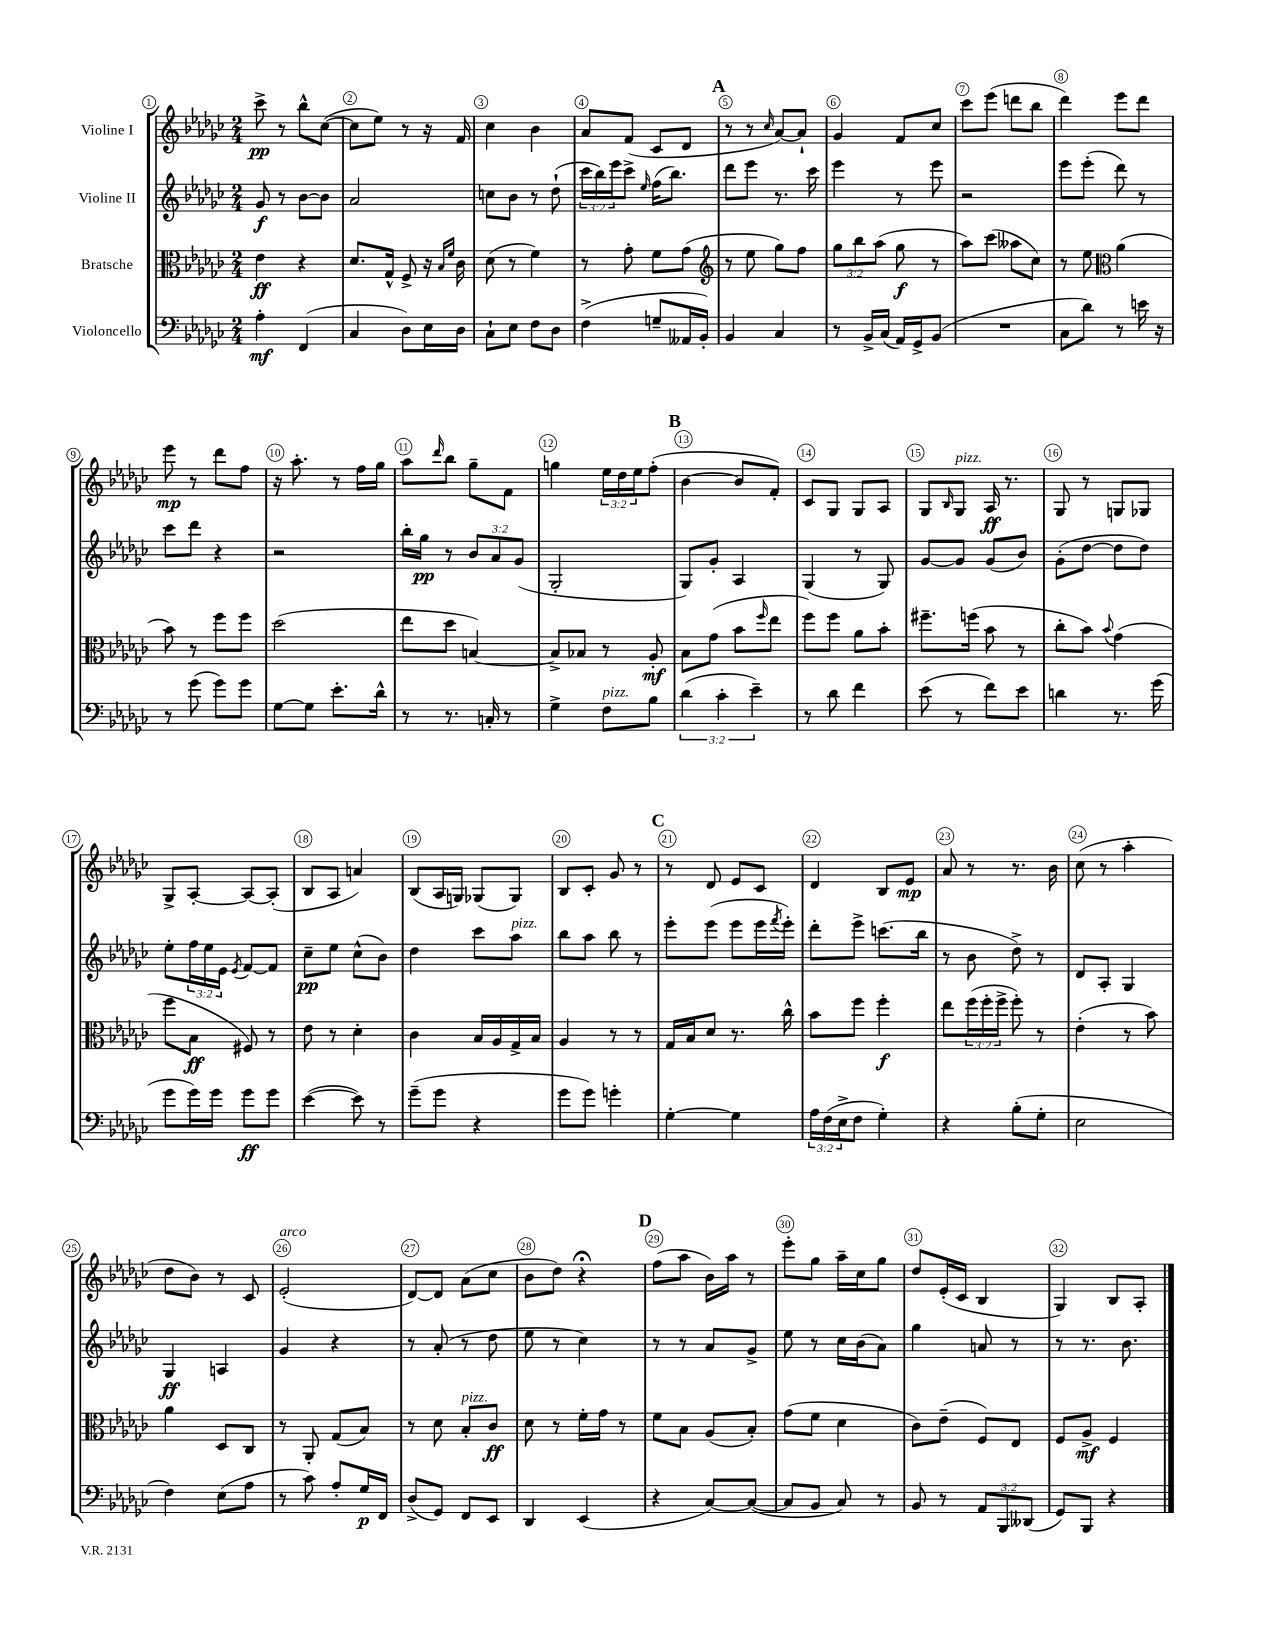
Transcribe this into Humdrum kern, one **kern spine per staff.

**kern	**kern	**kern	**kern
*staff4	*staff3	*staff2	*staff1
*clefF4	*clefC3	*clefG2	*clefG2
*k[b-e-a-d-g-c-]	*k[b-e-a-d-g-c-]	*k[b-e-a-d-g-c-]	*k[b-e-a-d-g-c-]
*M2/4	*M2/4	*M2/4	*M2/4
4A-'\	4e-\	8g-/	8ccc-^\
.	.	8r	8r
(4FF/	4r	[8b-\L	8bb-^^\L
.	.	8b-\]J	([8cc-\J
=	=	=	=
4C-/	8.d-/L	2a-/	8cc-\]L
.	.	.	8ee-\J)
.	16G-^^/Jk	.	.
8D-\L)	8F^/	.	8r
16E-\L	16r	.	16r
.	16qqB-/LL	.	.
.	16qqf/JJ	.	.
16D-\JJ	16c-\	.	16f/
=	=	=	=
8C-`\L	(8d-\	8cc\L	4cc-\
8E-\J	8r	8b-\J	.
8F\L	4f\)	8r	4b-\
8D-\J	.	(8dd-`\	.
=	=	=	=
(4F^\	8r	24ccc-\LL	8a-/L
.	.	24bb-\)	.
.	.	24eee-\J	.
.	8g-'\	8ccc-^\J	(8f/J
.	.	16qqee-/	.
8G~/L	8f\L	(16ff\LK	8c-/L
.	.	8.bb-\J)	.
16AA--/L	(8g-\J	.	8d-/J
16BB-'/JJ)	.	.	.
=	=	=	=
*	*clefG2	*	*
4BB-/	8r	8ddd-\L	8r
.	8ee-\	8eee-\J	8r
.	.	.	16qqcc-/
4C-/	8gg-\L)	8.r	[8a-/L)
.	8ff\J	.	8a-`/]J
.	.	16ccc-\	.
=	=	=	=
8r	12gg-\L	4eee-\	4g-/
.	12bb-\	.	.
16BB-^/LL	.	.	.
.	(12aa-\J	.	.
(16C-/JJ	.	.	.
16AA-/LL)	8gg-\	8r	8f/L
16GG-^/J	.	.	.
(8BB-/J	8r	8eee-\	8cc-/J
=	=	=	=
2r	8aa-\L)	2r	8ccc-\L
.	(8ccc-\J	.	(8eee-\J
.	8aa--\L	.	8ddd\L
.	8cc-\J)	.	8bb-\J
=	=	=	=
8C-\L	8r	8eee-\L	4ddd-\)
8d-\J)	8ee-\	(8eee-'\J	.
*	*clefC3	*	*
8r	(4a-\	8ddd-\)	8eee-\L
16e\	.	8r	8ddd-\J
16r	.	.	.
=	=	=	=
8r	8b-\)	8ccc-\L	8eee-\
(8g-\	8r	8ddd-\J	8r
8g-\L)	8ff\L	4r	8ddd-\L
8g-\J	8ff\J	.	8ff\J
=	=	=	=
[8G-\L	(2dd-\	2r	16r
.	.	.	8.aa-'\
8G-\]J	.	.	.
8.e-'\L	.	.	8r
.	.	.	16ff\LL
16d-^^\Jk	.	.	16gg-\JJ
=	=	=	=
8r	8ee-\L	16bb-'\LL	8aa-\L
.	.	16gg-\JJ	.
.	.	.	16qqddd-/
8.r	8dd-\J	8r	8bb-\J
.	[4B/)	12b-/L	8gg-~\L
16C'/	.	.	.
.	.	12a-/	.
8r	.	.	8f\J
.	.	(12g-/J	.
=	=	=	=
4G-^\	8B^/]L	2G-'/	4gg\
.	8B-/J	.	.
8F\L	8r	.	24ee-\LL
.	.	.	24dd-\
.	.	.	24ee-\J
8B-\J	8A-'/	.	(8ff'\J
=	=	=	=
(6d-\	8B-\L	8G-/L)	[4b-\
.	(8g-\J	8g-'/J	.
6c-'\	.	.	.
.	8b-\L	4A-/	8b-/]L
6e-~\)	.	.	.
.	16qqff/	.	.
.	8ee-\J	.	8f'/J)
=	=	=	=
8r	8ff\L)	(4G-/	8c-/L
8d-\	8ff\J	.	8G-/J
4f\	8a-\L	8r	8G-/L
.	8b-'\J	8G-/)	8A-/J
=	=	=	=
(8e-\	8.ff#~\L	[8g-/L	8G-/L
.	.	.	16qqB-/
8r	.	8g-/]J	8G-/J
.	(16ff\Jk	.	.
8f\L)	8b-\	(8g-/L	16A-/
.	.	.	8.r
8e-\J	8r	8b-/J)	.
=	=	=	=
4d\	8cc-'\L	(8g-'\L	8G-/
.	8b-\J)	[8dd-\J	8r
.	8qqb-/	.	.
8.r	(4g-\	8dd-\]L	8G/L
.	.	8dd-\J)	8G-/J
(16g-\	.	.	.
=	=	=	=
8g-\L	8ff\L	8ee-'\L	8G-^/L
16g-\L)	8B-\J	24ff\L	[8A-'/J
.	.	24ee-\	.
16g-\JJ	.	.	.
.	.	24e-\JJ	.
.	.	8qe-/	.
8g-\L	8F#/)	[8f/L	8A-/_L
8g-\J	8r	8f/]J	(8A-'/]J
=	=	=	=
([4e-\	8e-\	8cc-~\L	8B-/L
.	8r	8ee-\J	8A-/J
8e-\])	4d-'\	(8cc-^^\L	4a/)
8r	.	8b-\J)	.
=	=	=	=
(8g-~\L	4c-\	4dd-\	(8B-/L
8g-\J	.	.	16A-/L
.	.	.	16G/JJ)
4r	16B-/LL	8ccc-\L	(8G-/L
.	16A-/	.	.
.	16G-^/	8aa-\J	8G-/J)
.	16B-/JJ	.	.
=	=	=	=
8g-\L	4A-/	8bb-\L	8B-/L
8g-\J)	.	8aa-\J	8c-'/J
4g'\	8r	8bb-\	8g-/
.	8r	8r	8r
=	=	=	=
[4G-'\	16G-/LL	8eee-'\L	8r
.	16B-/J	.	.
.	8d-/J	(8eee-\J	8d-/
4G-\]	8.r	8eee-\L	8e-/L
.	.	16eee-\L	8c-/J
.	.	8qfff/	.
.	16cc-^^\	16eee-'\JJ)	.
=	=	=	=
24A-\LL	8b-\L	8ddd-'\L	4d-/
(24F\	.	.	.
24E-^\J	.	.	.
8F\J	8ff\J	8eee-^\J	.
4G-'\)	4ff'\	(8.ccc\L	8B-/L
.	.	.	8e-/J
.	.	16bb-\Jk	.
=	=	=	=
4r	8ee-\L	8r	8a-/
.	(24ff\L	8b-\	8r
.	24ff'\	.	.
.	24ff^\JJ	.	.
(8B-'\L	8ff'\)	8dd-^\)	8.r
8G-'\J	8r	8r	.
.	.	.	16b-\
=	=	=	=
2E-\	(4e-'\	8d-/L	(8cc-\
.	.	8A-'/J	8r
.	8r	4G-/	4aa-'\
.	8b-\)	.	.
=	=	=	=
4F\)	4a-\	4G-/	8dd-\L
.	.	.	8b-\J)
(8E-\L	8D-/L	4A/	8r
8A-\J	8C-/J	.	8c-/
=	=	=	=
8r	8r	4g-/	(2e-'/
8c-\)	8AA-'/	.	.
8A-'/L	(8G-/L	4r	.
16G-/L	8B-/J)	.	.
16FF/JJ	.	.	.
=	=	=	=
(8D-^/L	8r	8r	[8d-/L)
8GG-/J)	8d-\	(8a-'/	8d-/]J
8FF/L	8B-'/L	8r	(8a-\L
8EE-/J	8c-/J	8dd-\	8cc-\J
=	=	=	=
4DD-/	8d-\	8ee-\	8b-\L
.	8r	8r	8dd-\J)
(4EE-/	16f'\LL	4cc-\)	4r;
.	16g-\JJ	.	.
.	8r	.	.
=	=	=	=
4r	8f\L	8r	(8ff\L
.	8B-\J	8r	8aa-\J
[8C-/L)	(8A-/L	8a-/L	16b-\LL)
.	.	.	16aa-\JJ
(8C-/_J	8B-'/J)	8g-^/J	8r
=	=	=	=
8C-/]L	(8g-\L	8ee-\	8eee-'\L
8BB-/J	8f\J	8r	8gg-\J
8C-/)	4d-\	16cc-\LL	16aa-~\LL
.	.	(16b-\J	16cc-\J
8r	.	8a-\J)	8gg-\J
=	=	=	=
8BB-/	8c-\L)	4gg-\	8dd-/L
8r	(8e-~\J	.	(16e-'/L
.	.	.	16c-/JJ
12AA-/L	8F/L)	8a/	4B-/
12BBB-/	.	.	.
.	8E-/J	8r	.
(12DD--/J	.	.	.
=	=	=	=
8GG-/L)	8F/L	8r	4G-/)
8BBB-/J	8A-^/J	8.r	.
4r	4F/	.	8B-/L
.	.	8.b-\	.
.	.	.	8A-'/J
==	==	==	==
*-	*-	*-	*-
